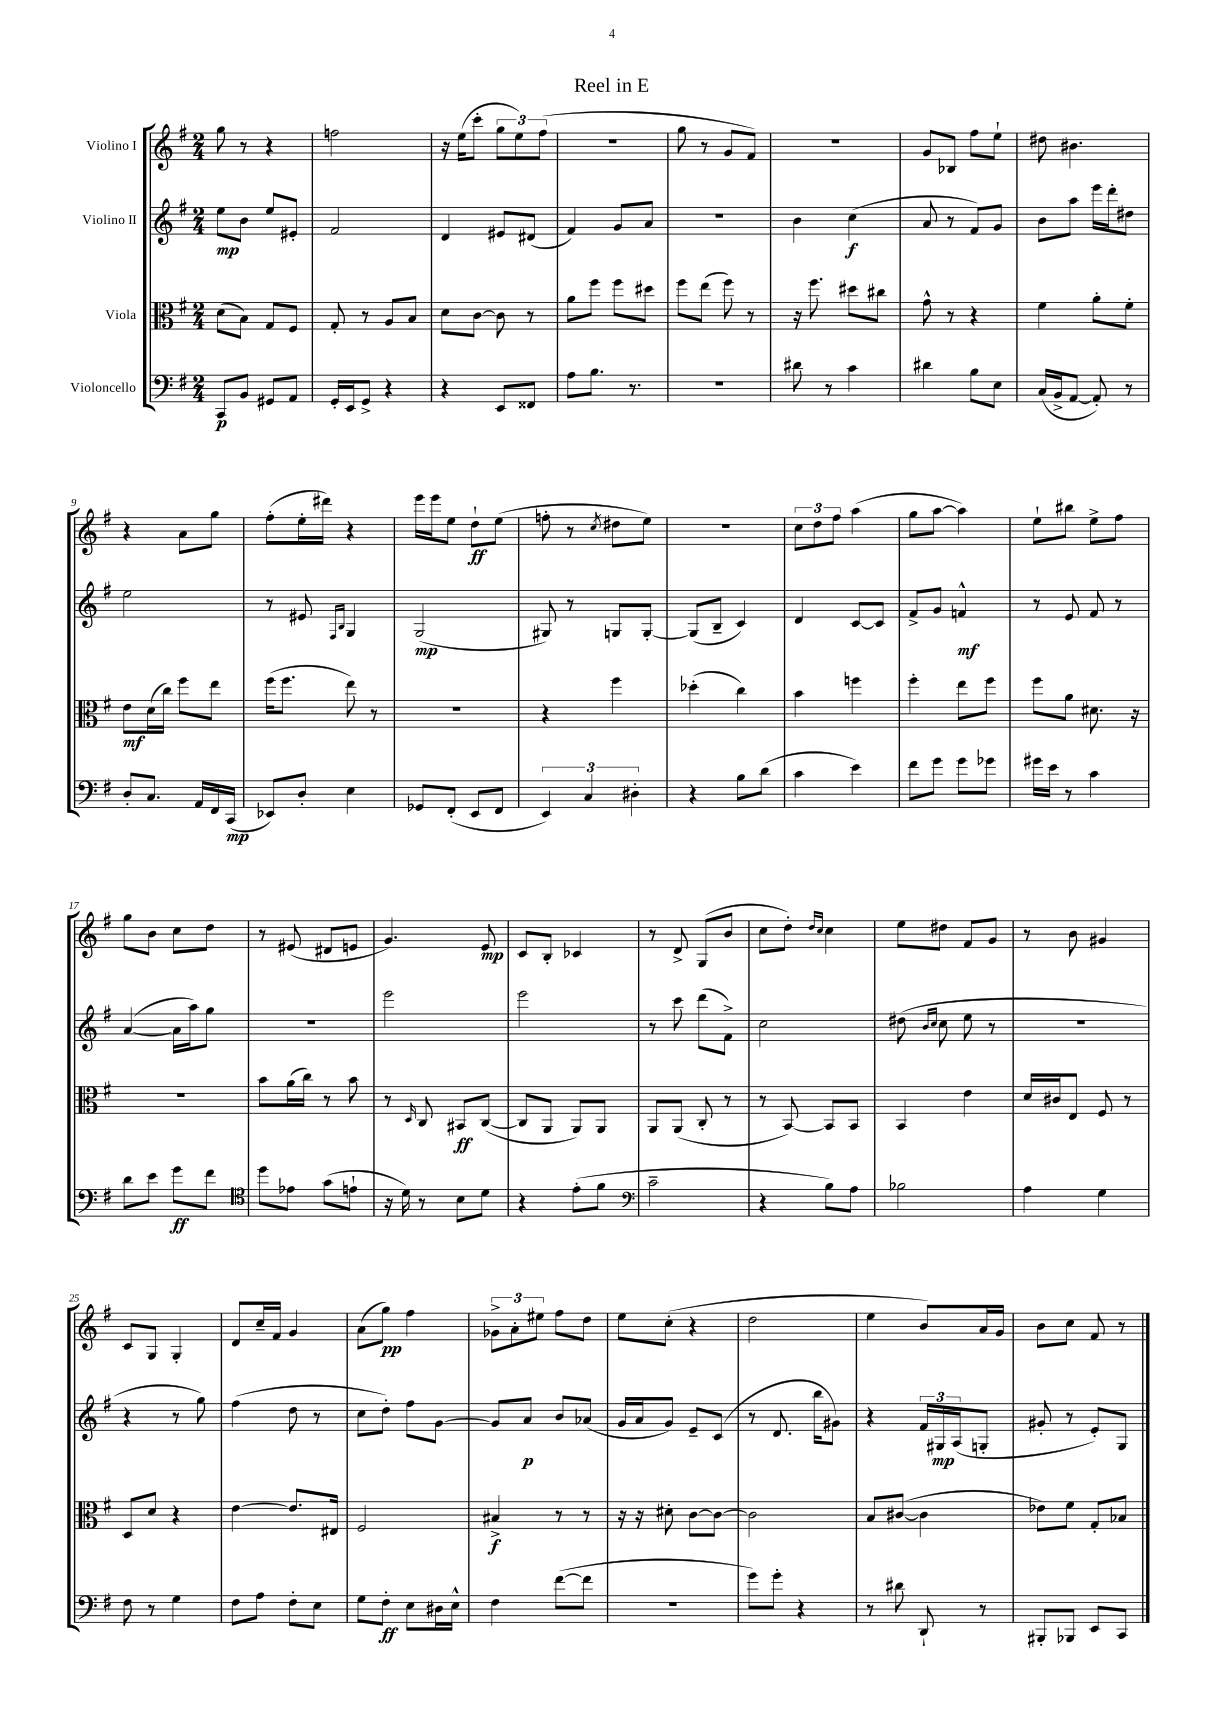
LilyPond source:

\header { title = "Reel in E" }
<<
\new StaffGroup <<
\new Staff = "s0" \with { instrumentName = "Violino I" } {
    \clef treble \key g \major \numericTimeSignature \time 2/4
    g''8 r8 r4 |
    f''2 |
    r16 e''16( c'''8-. \tuplet 3/2 { g''8 e''8) fis''8( } |
    r2 |
    g''8 r8 g'8 fis'8) |
    R2 |
    g'8 bes8 fis''8 e''8-! |
    dis''8 bis'4. |
    r4 a'8 g''8 |
    fis''8-.( e''16-. dis'''16) r4 |
    e'''16 e'''16 e''8 d''8-!\ff e''8( |
    f''8-. r8 \acciaccatura { c''8 } dis''8 e''8) |
    R2 |
    \tuplet 3/2 { c''8 d''8 fis''8 } a''4( |
    g''8 a''8~ a''4) |
    e''8-! bis''8 e''8-> fis''8 |
    g''8 b'8 c''8 d''8 |
    r8 eis'8( dis'8 e'8 |
    g'4.) e'8\mp |
    c'8 b8-. ces'4 |
    r8 d'8-> g8( b'8 |
    c''8 d''8-.) \grace { d''16 c''16 } c''4 |
    e''8 dis''8 fis'8 g'8 |
    r8 b'8 gis'4 |
    c'8 g8 g4-. |
    d'8 c''16-- fis'16 g'4 |
    a'8( g''8\pp) fis''4 |
    \tuplet 3/2 { ges'8-> a'8-. eis''8 } fis''8 d''8 |
    e''8 c''8-.( r4 |
    d''2 |
    e''4 b'8) a'16 g'16 |
    b'8 c''8 fis'8 r8 \bar "|." |
}
\new Staff = "s1" \with { instrumentName = "Violino II" } {
    \clef treble \key g \major \numericTimeSignature \time 2/4
    e''8\mp b'8 e''8 eis'8-. |
    fis'2 |
    d'4 eis'8 dis'8( |
    fis'4) g'8 a'8 |
    R2 |
    b'4 c''4\f( |
    a'8 r8 fis'8) g'8 |
    b'8 a''8 e'''16 d'''16-. dis''8 |
    e''2 |
    r8 eis'8 \grace { fis16 b16 } g4 |
    g2\mp( |
    gis8) r8 g8 g8~-. |
    g8( b8-- c'4) |
    d'4 c'8~ c'8 |
    fis'8-> g'8 f'4-^\mf |
    r8 e'8 fis'8 r8 |
    a'4~( a'16 a''16) g''8 |
    R2 |
    e'''2 |
    e'''2 |
    r8 c'''8 d'''8( fis'8->) |
    c''2 |
    dis''8( \grace { b'16 c''16 } c''8 e''8 r8 |
    R2 |
    r4 r8 g''8) |
    fis''4( d''8 r8 |
    c''8 d''8-.) fis''8 g'8~ |
    g'8 a'8\p b'8 aes'8( |
    g'16 a'16 g'8) e'8-- c'8( |
    r8 d'8. b''16 gis'8) |
    r4 \tuplet 3/2 { fis'16 gis16\mp a16( } g8-. |
    gis'8-. r8 e'8-.) g8 \bar "|." |
}
\new Staff = "s2" \with { instrumentName = "Viola" } {
    \clef alto \key g \major \numericTimeSignature \time 2/4
    d'8( b8) g8 fis8 |
    g8-. r8 a8 b8 |
    d'8 c'8~ c'8 r8 |
    a'8 fis''8 fis''8 dis''8 |
    fis''8 e''8( fis''8) r8 |
    r16 fis''8. dis''8 cis''8 |
    g'8-^ r8 r4 |
    fis'4 a'8-. fis'8-. |
    e'8\mf d'16( c''16) fis''8 e''8 |
    fis''16( fis''8. e''8) r8 |
    R2 |
    r4 fis''4 |
    des''4-.( c''4) |
    b'4 f''4 |
    fis''4-. e''8 fis''8 |
    fis''8 a'8 dis'8. r16 |
    r2 |
    b'8 a'16( c''16) r8 b'8 |
    r8 \grace { d16 } c8 bis,8\ff c8~( |
    c8 a,8 a,8) a,8 |
    a,8 a,8( c8-. r8 |
    r8 b,8~) b,8 b,8 |
    b,4 e'4 |
    d'16 cis'16 e8 fis8 r8 |
    d8 d'8 r4 |
    e'4~ e'8. eis16 |
    fis2 |
    bis4->\f r8 r8 |
    r16 r16 dis'8-. c'8~ c'8~ |
    c'2 |
    b8 cis'8~( cis'4 |
    ees'8) fis'8 g8-. bes8 \bar "|." |
}
\new Staff = "s3" \with { instrumentName = "Violoncello" } {
    \clef bass \key g \major \numericTimeSignature \time 2/4
    c,8\p b,8 gis,8 a,8 |
    g,16-. e,16 g,8-> r4 |
    r4 e,8 fisis,8 |
    a8 b8. r8. |
    R2 |
    dis'8 r8 c'4 |
    dis'4 b8 e8 |
    c16( b,16-> a,8~ a,8-.) r8 |
    d8-. c8. a,16 fis,16 c,16\mp( |
    ees,8) d8-. e4 |
    ges,8 fis,8-.( e,8 fis,8 |
    \tuplet 3/2 { e,4) c4 dis4-. } |
    r4 b8 d'8( |
    c'4 e'4) |
    fis'8 g'8 g'8 ges'8 |
    gis'16 e'16 r8 c'4 |
    d'8 e'8 g'8\ff fis'8 |
    \clef tenor d''8 ees'8 g'8( e'8-! |
    r16 d'16) r8 b8 d'8 |
    r4 e'8-.( fis'8 |
    \clef bass c'2-- |
    r4 b8) a8 |
    bes2 |
    a4 g4 |
    fis8 r8 g4 |
    fis8 a8 fis8-. e8 |
    g8 fis8-.\ff e8 dis16 e16-^ |
    fis4 fis'8~( fis'8 |
    r2 |
    g'8) g'8-. r4 |
    r8 dis'8 d,8-! r8 |
    bis,,8-. bes,,8 e,8 c,8 \bar "|." |
}
>>
>>
